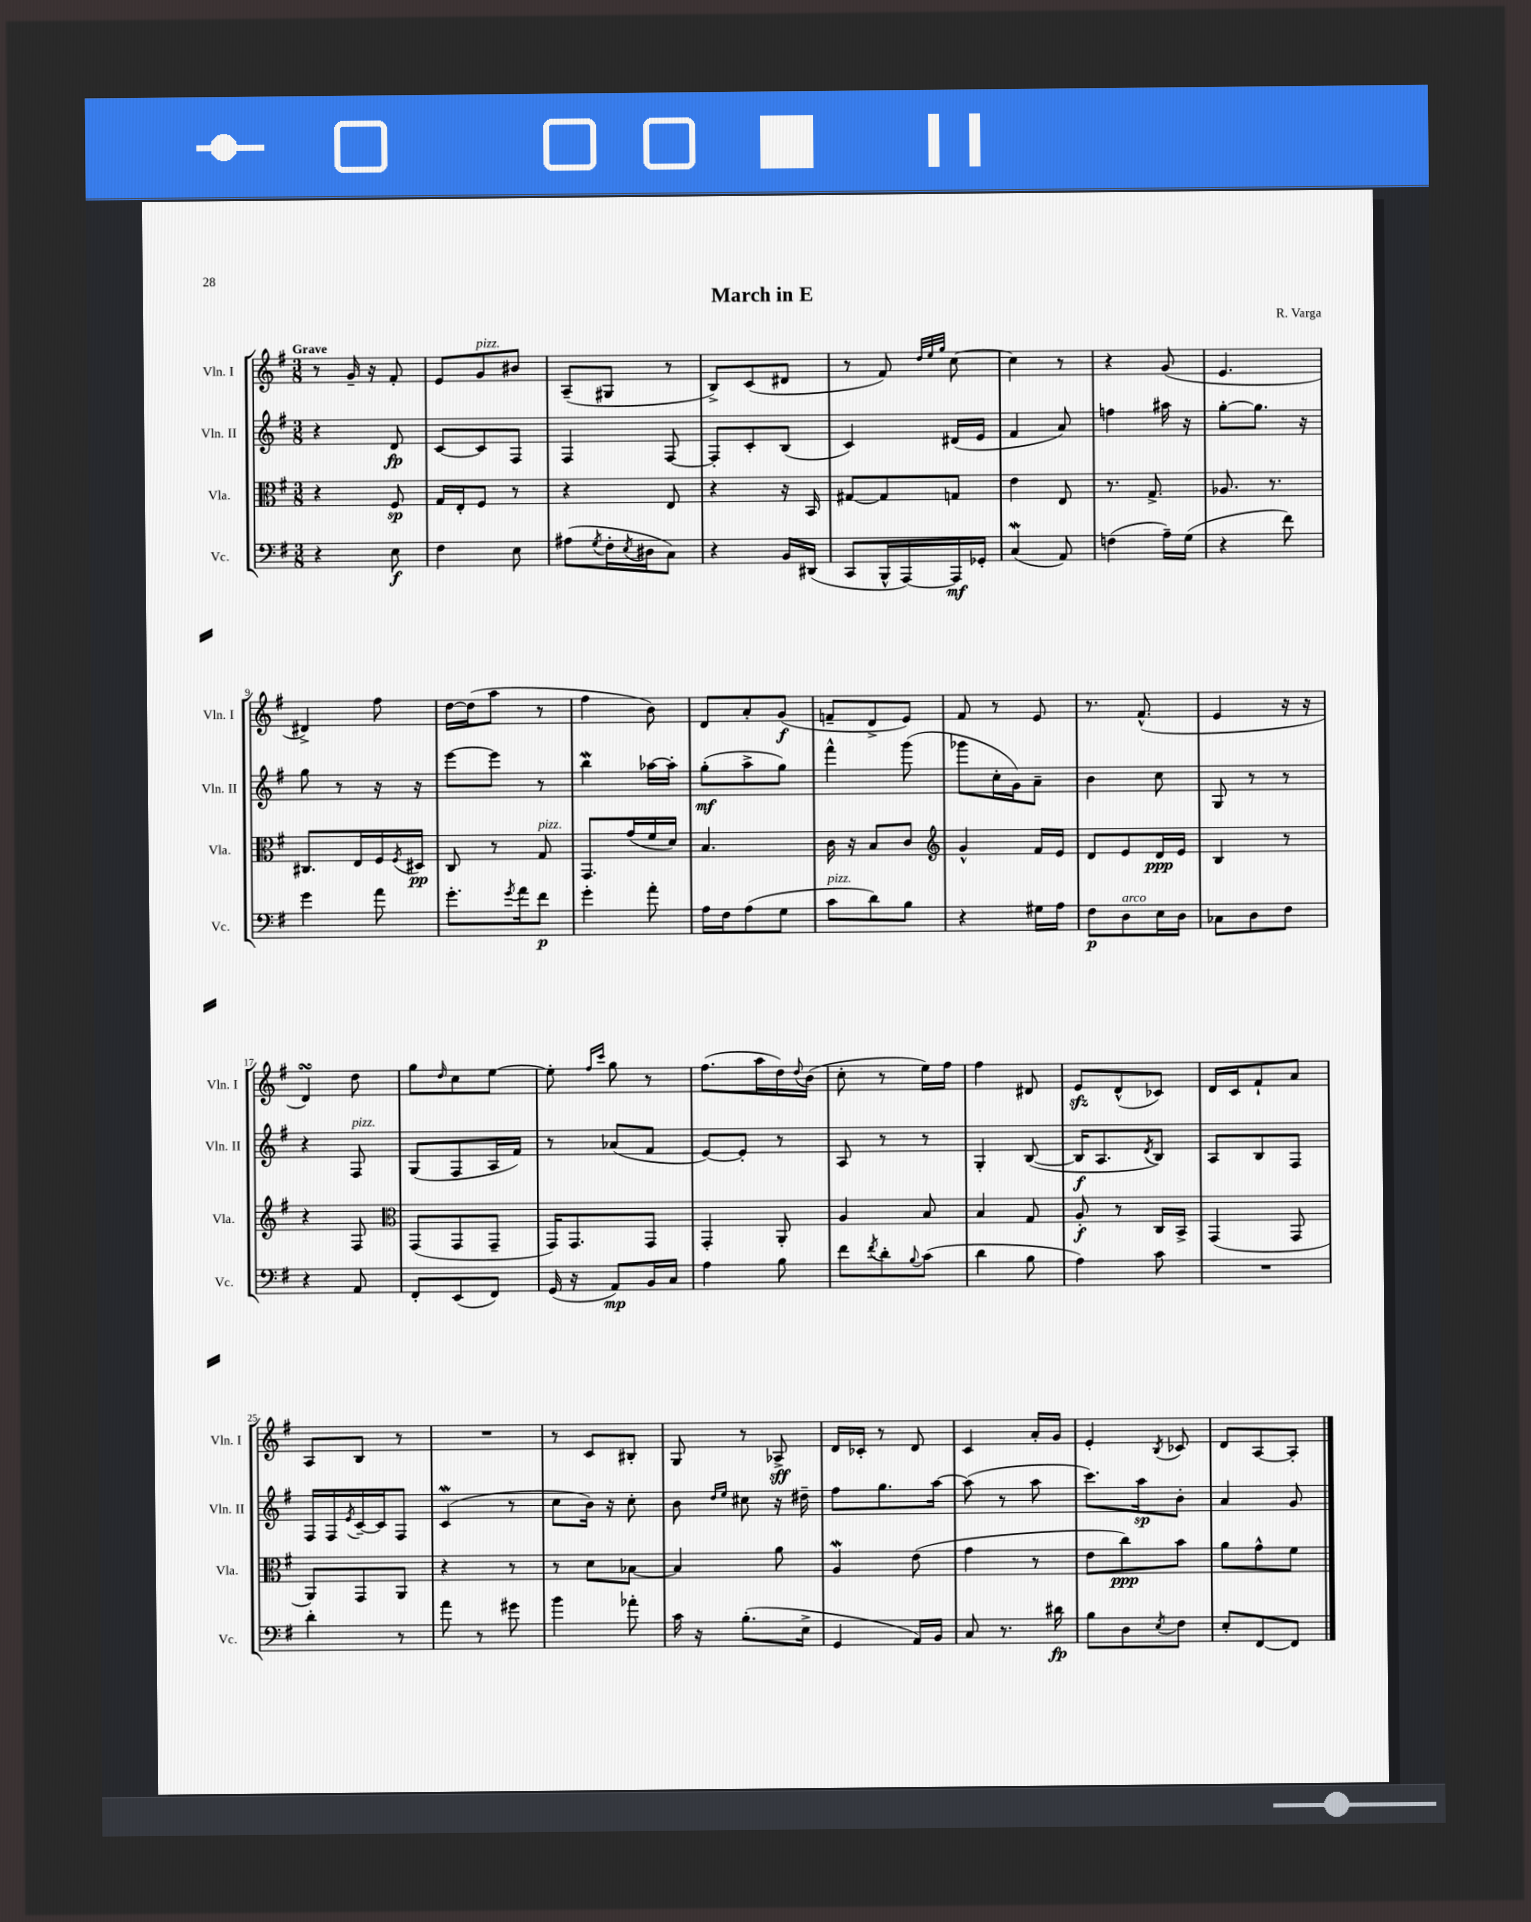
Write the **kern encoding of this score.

**kern	**kern	**kern	**kern
*staff4	*staff3	*staff2	*staff1
*clefF4	*clefC3	*clefG2	*clefG2
*k[f#]	*k[f#]	*k[f#]	*k[f#]
*M3/8	*M3/8	*M3/8	*M3/8
4r	4r	4r	8r
.	.	.	16g~
.	.	.	16r
8E	8F#	8d	8f#'
=	=	=	=
4F#	16G	[8c	8e
.	16E'	.	.
.	8F#	8c]	8g
8E	8r	8F#	8b#
=	=	=	=
(8A#	4r	4F#	(8A~
8qG	.	.	.
16F#'	.	.	8G#
8qE	.	.	.
16D#	.	.	.
8C)	8E	[8F#	8r
=	=	=	=
4r	4r	8F#']	8B^)
.	.	8c'	(8c
16BB	16r	(8B	8d#
(16DD#	16BB	.	.
=	=	=	=
8CC	[8G#	4c)	8r
16BBB^^	8G#]	.	8f#)
[16AAA)	.	.	.
.	.	.	32qqdd
.	.	.	32qqee
.	.	.	32qqgg
16AAA]	8G	(16d#	[8cc
16GG-'	.	16e	.
=	=	=	=
(4C	4e	4f#	4cc]
8AA)	8E	8a)	8r
=	=	=	=
(4F	8.r	4ff	4r
.	8.G^	.	.
16A~)	.	16aa#	(8g
(16G	.	16r	.
=	=	=	=
4r	8.A-	[8gg'	4.e
.	.	8.gg]	.
.	8.r	.	.
8f#)	.	.	.
.	.	16r	.
=	=	=	=
4g	8.C#	8gg	4d#^)
.	.	8r	.
.	16E	.	.
8a	16F#	16r	8ff#
.	8qF#	.	.
.	16D#	16r	.
=	=	=	=
8.g'	8C	[8eee	[16dd
.	.	.	(16dd]
.	8r	8eee]	8aa
8qg	.	.	.
16a	.	.	.
8f#	8G	8r	8r
=	=	=	=
4g'	8.GG	4bb	4ff#
.	(16g	.	.
8a'	16f#	[16aa-	8b)
.	16d)	16aa-']	.
=	=	=	=
16A	4.B	(8gg'	8d
16F#	.	.	.
(8A	.	8aa^	8a'
8G	.	8gg)	(8g
=	=	=	=
8c	16c	4fff#^^	8f~
.	16r	.	.
8d)	8B	.	8d^
8B	8c	(8ggg	8e)
=	=	=	=
*	*clefG2	*	*
4r	4g^^	8ggg-	8f#
.	.	16cc'	8r
.	.	16g)	.
16G#	16f#	8a~	8e
16A	16e	.	.
=	=	=	=
8F#	8d	4b	8.r
8D	8e	.	.
.	.	.	(8.f#^^
16E	16d	8cc	.
16D	16e	.	.
=	=	=	=
8C-	4B	8G	4e
8D	.	8r	.
8F#	8r	8r	16r
.	.	.	16r
=	=	=	=
4r	4r	4r	4d)
8AA	8F#	8F#	8dd
=	=	=	=
*	*clefC3	*	*
8FF#'	(8GG	(8G	8gg
.	.	.	16qqdd
(8EE	8GG	8F#	8cc
8FF#)	8GG~	16A	[8ee
.	.	16f#)	.
=	=	=	=
(16GG	16GG)	8r	8ee']
16r	8.GG	.	.
.	.	.	16qqff#
.	.	.	16qqccc
8AA)	.	(8a-	8gg
16BB	8GG	8f#	8r
16C	.	.	.
=	=	=	=
4A	4GG'	[8e)	(8.ff#
.	.	8e']	.
.	.	.	16aa
8B	8AA'	8r	16dd)
.	.	.	8qqdd
.	.	.	(16b
=	=	=	=
8f#	4A	8A	8cc'
8qf#	.	.	.
8d'	.	8r	8r
8qqB	.	.	.
(8c	8B	8r	16ee)
.	.	.	16ff#
=	=	=	=
4d	4B	4G'	4ff#
8B	8G	([8B	8d#
=	=	=	=
4A)	8A'	16B]	8e
.	.	8.A	.
.	8r	.	(8d^^
.	.	8qd	.
8c	16C	8B)	8c-)
.	16BB^	.	.
=	=	=	=
4.r	(4GG	8A	16d
.	.	.	16c
.	.	8B	8f#`
.	8GG	8F#	8a
=	=	=	=
4d'	8AA)	16F#	8A
.	.	16F#	.
.	.	8qe	.
.	8GG	[16c~	8B
.	.	16c]	.
8r	8AA	8F#	8r
=	=	=	=
8a	4r	(4c	4.r
8r	.	.	.
8g#	8r	8r	.
=	=	=	=
4b	8r	8cc	8r
.	8d	16b)	8c
.	.	16r	.
8a-'	[8B-	8cc'	8B#'
=	=	=	=
16c	4B-]	8b	8G
16r	.	.	.
.	.	16qqdd	.
.	.	16qqee	.
(8.B'	.	8cc#	8r
.	8a	16r	8A-^
16E^	.	16dd#~	.
=	=	=	=
4GG	4A	8ff#	16d
.	.	.	16c-'
.	.	8.gg	8r
16AA)	(8e	.	8d
16BB	.	[16aa	.
=	=	=	=
8C	4g	(8aa]	4c
8.r	.	8r	.
.	8r	8aa	16a'
16d#	.	.	16g
=	=	=	=
8B	8e	8.ccc)	4e'
8D	8cc)	.	.
.	.	16aa	.
8qE	.	.	8qB
8F#	8b	8b'	8c-
=	=	=	=
8E'	8a	4a	8d
[8FF#	8g^^	.	[8A
8FF#]	8f#	8g	8A']
==	==	==	==
*-	*-	*-	*-
